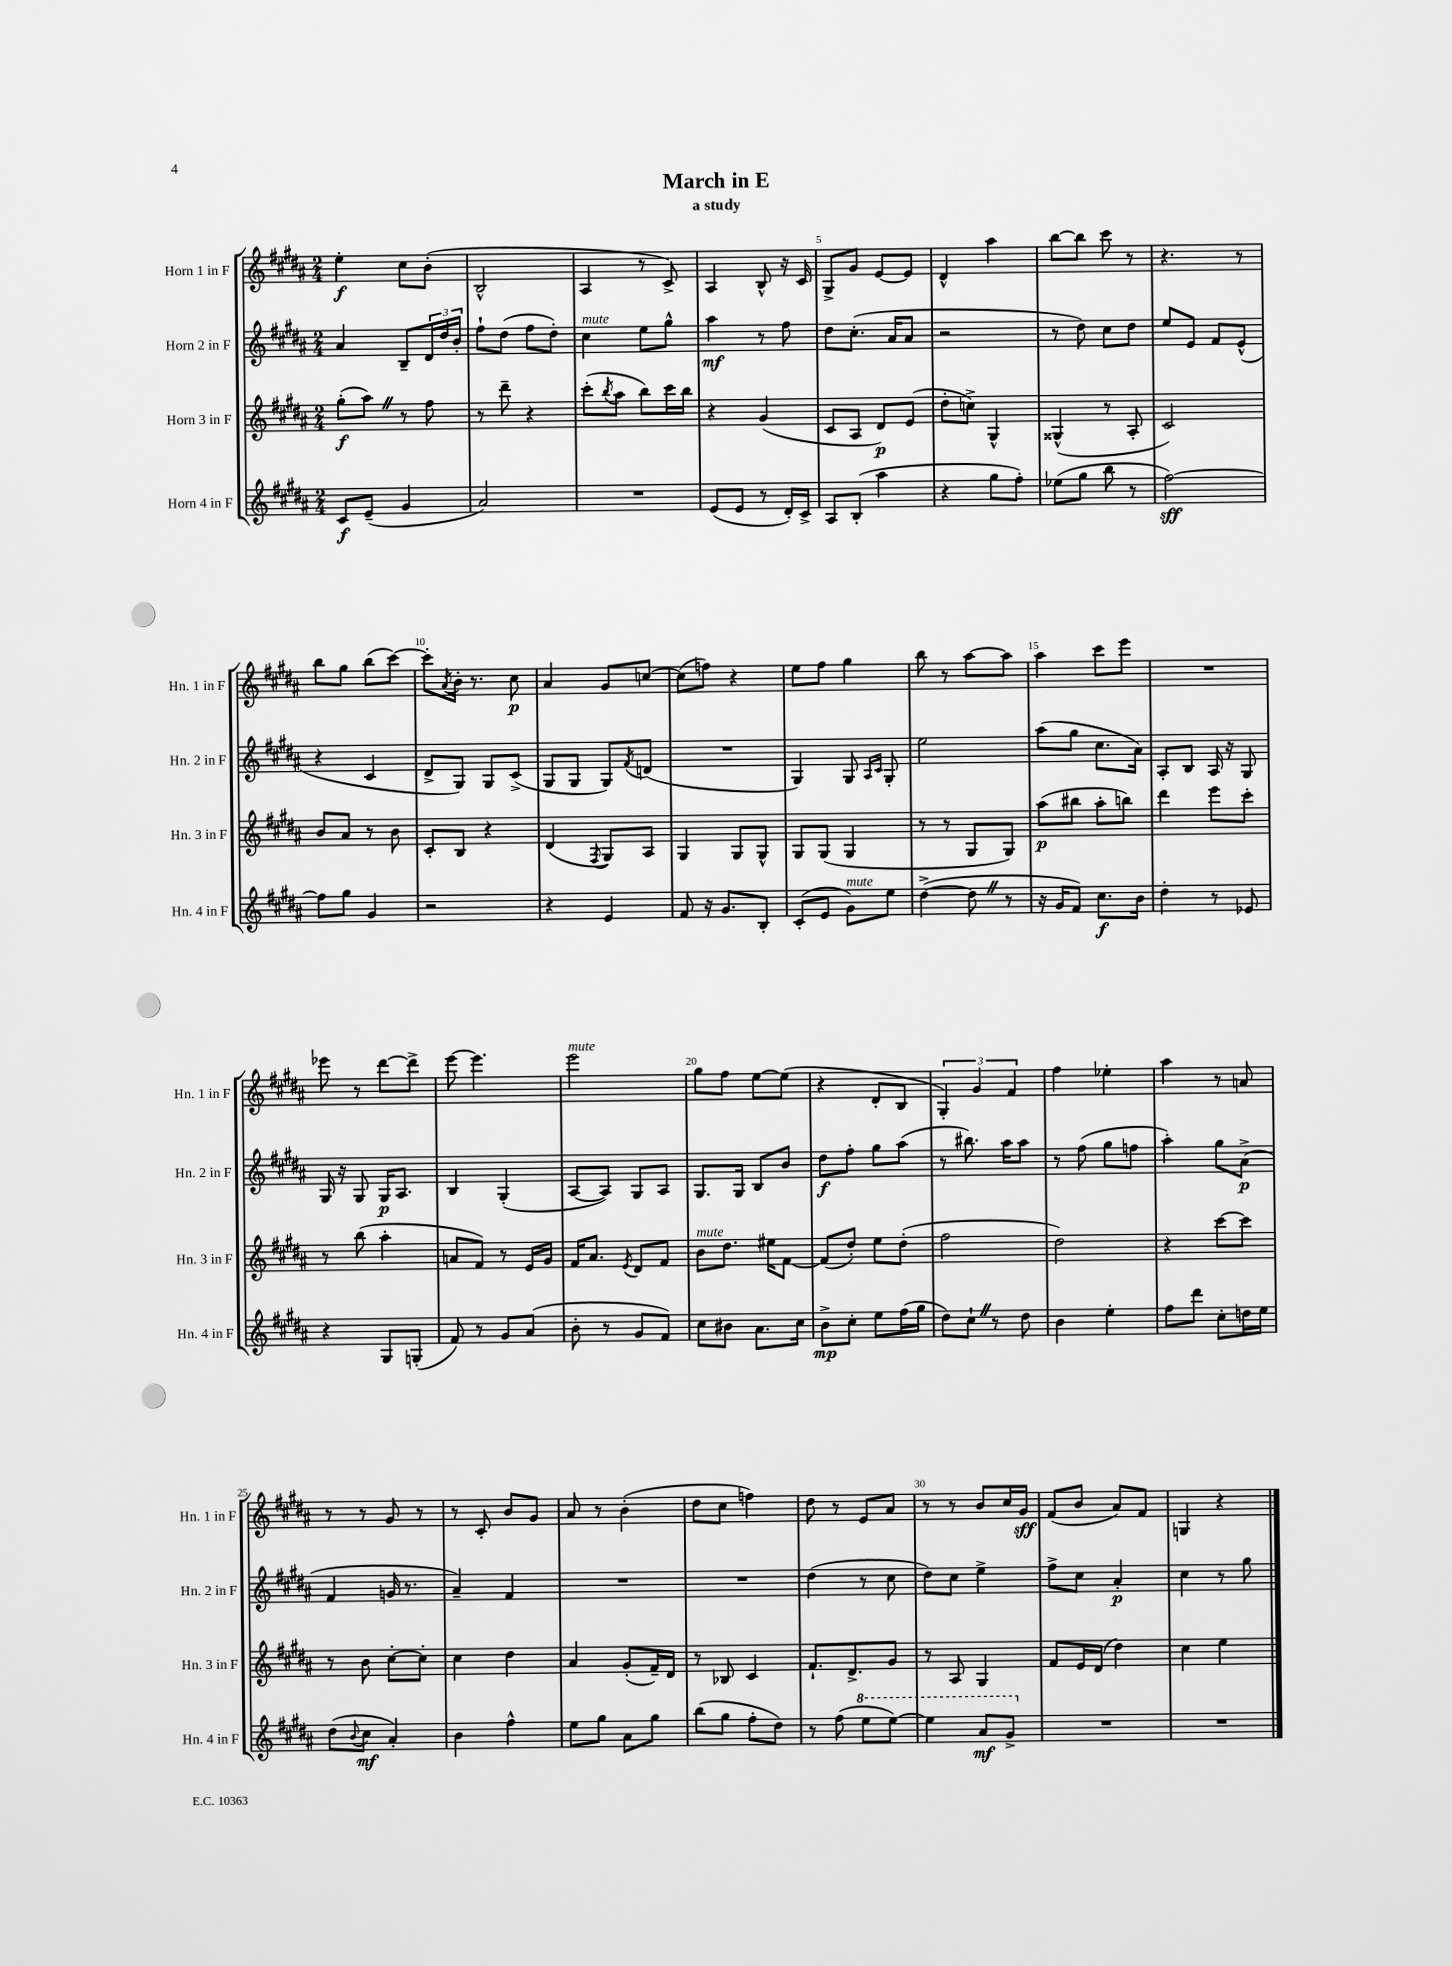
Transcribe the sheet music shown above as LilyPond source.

\header { title = "March in E" subtitle = "a study" }
<<
\new StaffGroup <<
\new Staff = "s0" \with { instrumentName = "Horn 1 in F" shortInstrumentName = "Hn. 1 in F" } {
    \clef treble \key b \major \numericTimeSignature \time 2/4
    e''4-.\f cis''8 b'8-.( |
    b2-^ |
    ais4 r8 cis'8->) |
    ais4 b8-^ r16 cis'16 |
    gis8-> gis'8 e'8~ e'8 |
    dis'4-^ ais''4 |
    b''8~ b''8 cis'''8 r8 |
    r4. r8 |
    b''8 gis''8 b''8( cis'''8~) |
    cis'''8-. \acciaccatura { ais'8 } b'16-. r8. cis''8\p |
    ais'4 gis'8 c''8~ |
    c''8( f''8) r4 |
    e''8 fis''8 gis''4 |
    b''8 r8 ais''8~ ais''8 |
    ais''4 cis'''8 e'''8 |
    R2 |
    ees'''8 r8 dis'''8~ dis'''8-> |
    e'''8~ e'''4. |
    e'''2^\markup { \italic "mute" } |
    gis''8 fis''8 e''8~ e''8( |
    r4 dis'8-. b8 |
    \tuplet 3/2 { gis4-.) gis'4 fis'4 } |
    fis''4 ees''4-. |
    ais''4 r8 a'8 |
    r8 r8 gis'8 r8 |
    r8 cis'8-. b'8 gis'8 |
    ais'8 r8 b'4-.( |
    dis''8 cis''8 f''4) |
    dis''8 r8 e'8 ais'8 |
    r8 r8 b'8 cis''16 gis'16\sff |
    fis'8( b'8 ais'8) fis'8 |
    g4 r4 \bar "|." |
}
\new Staff = "s1" \with { instrumentName = "Horn 2 in F" shortInstrumentName = "Hn. 2 in F" } {
    \clef treble \key b \major \numericTimeSignature \time 2/4
    ais'4 b8-- \tuplet 3/2 { dis'16 dis''16 b'16-. } |
    fis''8-! dis''8( fis''8 dis''8-.) |
    cis''4^\markup { \italic "mute" } e''8 gis''8-^ |
    ais''4\mf r8 fis''8 |
    dis''8 cis''8.-.( ais'16 ais'8 |
    r2 |
    r8 dis''8) cis''8 dis''8 |
    e''8 e'8 fis'8 e'8-^( |
    r4 cis'4 |
    dis'8-> gis8) gis8 cis'8->( |
    gis8 gis8 gis8) \acciaccatura { fis'8 } d'8( |
    R2 |
    gis4) gis8 \grace { ais16 cis'16 } gis8-. |
    e''2 |
    ais''8( gis''8 cis''8. ais'16) |
    ais8-. b8 ais16 r16 gis8 |
    gis16 r16 gis8 gis16\p ais8. |
    b4 gis4-.( |
    ais8~ ais8) gis8 ais8 |
    gis8. gis16 b8 b'8 |
    dis''8\f fis''8-. gis''8 ais''8( |
    r8 bis''8.) ais''16 ais''8 |
    r8 fis''8( gis''8 f''8 |
    ais''4-.) gis''8 ais'8->\p( |
    fis'4 g'16 r8. |
    ais'4--) fis'4 |
    R2 |
    R2 |
    dis''4( r8 cis''8 |
    dis''8) cis''8 e''4-> |
    fis''8-> cis''8 ais'4-.\p |
    cis''4 r8 gis''8 \bar "|." |
}
\new Staff = "s2" \with { instrumentName = "Horn 3 in F" shortInstrumentName = "Hn. 3 in F" } {
    \clef treble \key b \major \numericTimeSignature \time 2/4
    gis''8-.\f( ais''8) \once \override BreathingSign.text = \markup { \musicglyph "scripts.caesura.straight" } \breathe r8 fis''8 |
    r8 dis'''8-- r4 |
    cis'''8-.( \acciaccatura { b''8 } ais''8 b''8) cis'''16 b''16 |
    r4 gis'4( |
    cis'8 ais8 dis'8\p) e'8( |
    dis''8-. c''8->) gis4-^ |
    gisis4-^( r8 ais8-. |
    cis'2) |
    b'8 ais'8 r8 b'8 |
    cis'8-. b8 r4 |
    dis'4( \acciaccatura { fis8 } gis8) ais8 |
    gis4 gis8 gis8-^ |
    gis8 gis8( gis4 |
    r8 r8 gis8 gis8) |
    ais''8\p( bis''8 ais''8-. b''8) |
    dis'''4 e'''8 cis'''8-. |
    r8 b''8( ais''4-. |
    a'8 fis'8) r8 e'16 gis'16 |
    fis'16 ais'8. \acciaccatura { e'8 } dis'8 fis'8 |
    b'8^\markup { \italic "mute" } dis''8. eis''16 fis'8~ |
    fis'8( dis''8-.) e''8 dis''8-.( |
    fis''2 |
    dis''2) |
    r4 cis'''8~ cis'''8 |
    r8 b'8 cis''8~-. cis''8-. |
    cis''4 dis''4 |
    ais'4 gis'8-.( fis'16--) dis'16 |
    r8 bes8 cis'4 |
    fis'8.-! dis'8.-> gis'8 |
    r8 ais8 gis4 |
    fis'8 e'16 dis'16( dis''4) |
    cis''4 e''4 \bar "|." |
}
\new Staff = "s3" \with { instrumentName = "Horn 4 in F" shortInstrumentName = "Hn. 4 in F" } {
    \clef treble \key b \major \numericTimeSignature \time 2/4
    cis'8\f e'8--( gis'4 |
    ais'2) |
    R2 |
    e'8( e'8 r8 dis'16-.) cis'16-> |
    ais8 b8-.( ais''4 |
    r4 gis''8 fis''8-.) |
    ees''8( gis''8 b''8 r8 |
    fis''2~\sff) |
    fis''8 gis''8 gis'4 |
    r2 |
    r4 e'4 |
    fis'8 r16 gis'8. b8-. |
    cis'8-.( e'8 gis'8^\markup { \italic "mute" }) e''8 |
    dis''4~->( dis''8 \once \override BreathingSign.text = \markup { \musicglyph "scripts.caesura.straight" } \breathe r8 |
    r16 gis'16 fis'8) cis''8.\f b'16 |
    dis''4-. r8 ees'8 |
    r4 gis8 g8-.( |
    fis'8) r8 gis'8 ais'8( |
    b'8-. r8 gis'8 fis'8) |
    cis''8 bis'8 ais'8. cis''16 |
    b'8->\mp cis''8-. e''8 fis''16( gis''16 |
    dis''8) cis''8-! \once \override BreathingSign.text = \markup { \musicglyph "scripts.caesura.straight" } \breathe r8 dis''8 |
    b'4 e''4-. |
    fis''8 dis'''8 cis''8-. d''16 e''16 |
    dis''8( \appoggiatura { b'8 } cis''8\mf ais'4-.) |
    b'4 fis''4-^ |
    e''8 gis''8 ais'8 gis''8 |
    b''8( gis''8 fis''8-. dis''8) |
    r8 fis''8( \ottava #1 e'''8 e'''8~) |
    e'''4 ais''8\mf gis''8-> \ottava #0 |
    R2 |
    R2 \bar "|." |
}
>>
>>
\layout { \context { \Score \override BarNumber.break-visibility = ##(#f #t #t) barNumberVisibility = #(every-nth-bar-number-visible 5) } }
